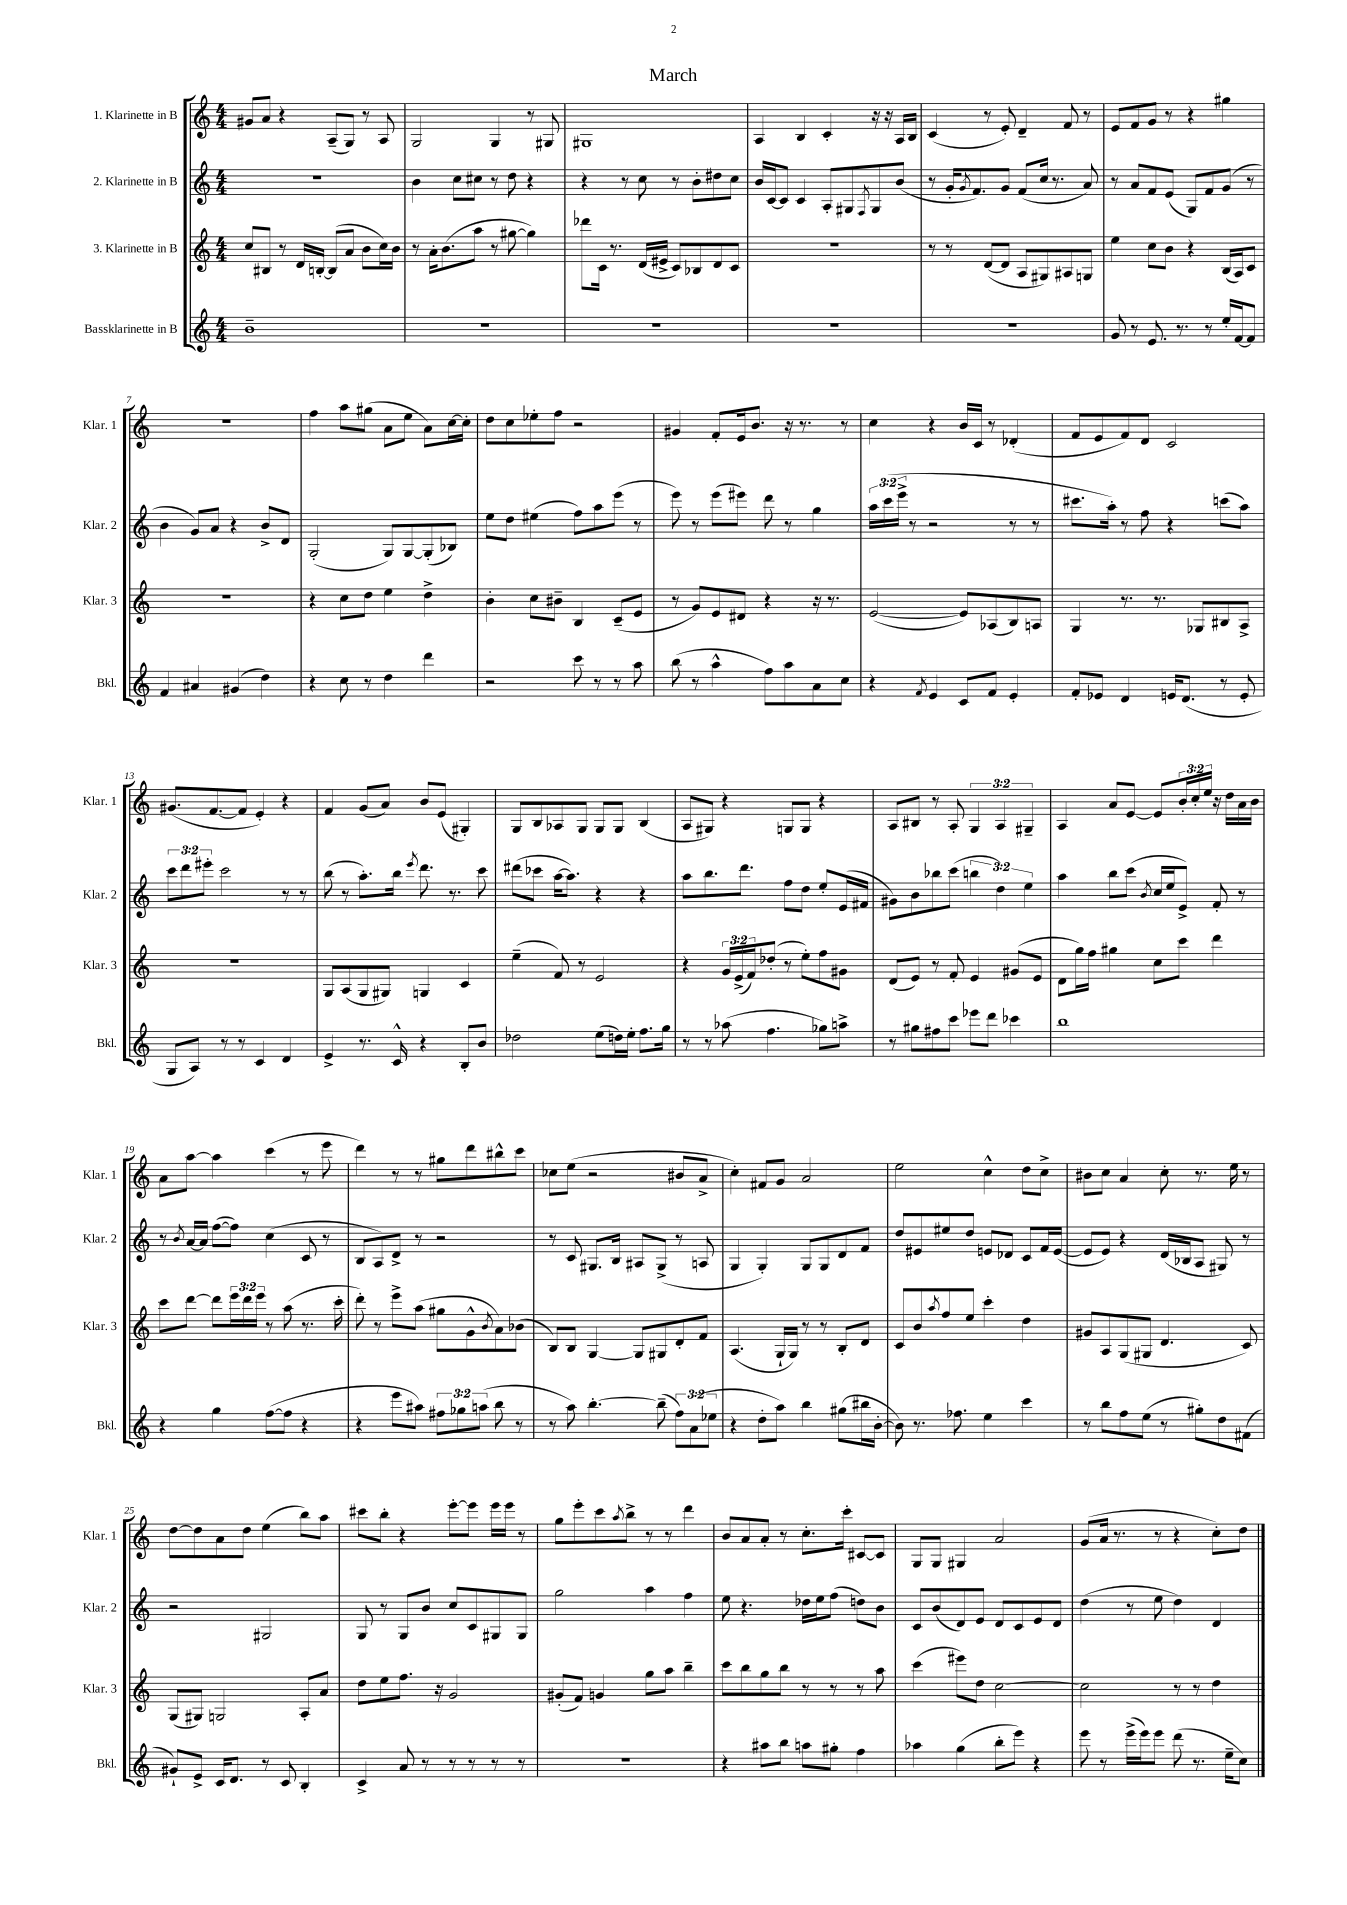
\header { title = "March" }
<<
\new StaffGroup <<
\new Staff = "s0" \with { instrumentName = "1. Klarinette in B" shortInstrumentName = "Klar. 1" } {
    \clef treble \key c \major \numericTimeSignature \time 4/4 \override Staff.TupletNumber.text = #tuplet-number::calc-fraction-text
    gis'8 a'8 r4 a8--( g8) r8 a8 |
    g2 g4 r8 gis8 |
    gis1 |
    a4 b4 c'4-. r16 r16 a16 b16 |
    c'4( r8 e'8-.) d'4-- f'8 r8 |
    e'8 f'8 g'8 r8 r4 gis''4 |
    R1 |
    f''4 a''8 gis''8( a'8 e''8 a'8) c''16~ c''16-. |
    d''8 c''8 ees''8-. f''8 r2 |
    gis'4 f'8-. e'16 b'8. r16 r8. r8 |
    c''4 r4 b'16 c'16 r8 des'4-.( |
    f'8 e'8 f'8) d'8 c'2 |
    gis'8.( f'8.~ f'8 e'4-.) r4 |
    f'4 g'8( a'8) b'8 e'8( gis4-.) |
    g8 b8 aes8 g8 g8 g8 b4( |
    a8 gis8) r4 g8 g8 r4 |
    a8 bis8 r8 a8-. \tuplet 3/2 { g4 a4 gis4-- } |
    a4 a'8 e'8~ e'8 \tuplet 3/2 { b'16-. c''16-. e''16 } r16 d''16 a'16 b'16 |
    a'8 a''8~ a''4 c'''4( r8 e'''8 |
    d'''4) r8 r8 gis''8 d'''8 bis''8-^ c'''8 |
    ces''8 e''8( r2 bis'8 a'8-> |
    c''4-.) fis'8 g'8 a'2 |
    e''2 c''4-^ d''8 c''8-> |
    bis'8 c''8 a'4 c''8-. r8. e''16 r8 |
    d''8~ d''8 a'8 d''8 e''4( b''8) a''8 |
    cis'''8 b''8-. r4 e'''8~-. e'''8 e'''16 e'''16 r8 |
    g''8 e'''8-. c'''8 \acciaccatura { a''8 } b''8-> r8 r8 d'''4 |
    b'8 a'8 a'8-. r8 c''8.-. c'''16-. cis'8~ cis'8 |
    g8 g8 gis4 a'2 |
    g'8( a'16 r8. r8 r4 c''8-.) d''8 \bar "|." |
}
\new Staff = "s1" \with { instrumentName = "2. Klarinette in B" shortInstrumentName = "Klar. 2" } {
    \clef treble \key c \major \numericTimeSignature \time 4/4 \override Staff.TupletNumber.text = #tuplet-number::calc-fraction-text
    r1 |
    b'4 c''8 cis''8 r8 d''8 r4 |
    r4 r8 c''8 r8 b'8-. dis''8 c''8 |
    b'16 c'16~ c'8 c'4 a8-. gis8 \acciaccatura { f8 } gis8 b'8( |
    r8 g'16-. \acciaccatura { g'8 } f'8.) g'8 f'8( c''16 r8. a'8) |
    r8 a'8 f'8 e'8( g8) f'8 g'8( r8 |
    b'4 g'8) a'8 r4 b'8-> d'8 |
    g2-.( g8) g8~ g8-.( bes8) |
    e''8 d''8 eis''4( f''8) a''8 e'''8( r8 |
    e'''8) r8 e'''8( eis'''8) d'''8 r8 g''4 |
    \tuplet 3/2 { a''16 c'''16( e'''16-> } r8 r2 r8 r8 |
    cis'''8. a''16-.) r8 f''8 r4 c'''8( a''8) |
    \tuplet 3/2 { c'''8 d'''8 eis'''8-. } c'''2 r8 r8 |
    b''8( r8 a''8.-.) b''16 \acciaccatura { e'''8 } d'''8. r8. c'''8 |
    dis'''8( ces'''8 a''16~ a''8.) r4 r4 |
    a''8 b''8. d'''8. f''8 d''8 e''8-. e'16( fis'16 |
    gis'8) b'8 bes''8 c'''8( \tuplet 3/2 { b''4 d''4) e''4 } |
    a''4 b''8 c'''8( \acciaccatura { b'8 } c''16 e''16 e'8->) f'8-. r8 |
    r8 \acciaccatura { b'8 } a'16~ a'16 f''8~( f''8) c''4( c'8 r8 |
    b8 a8) d'8-> r8 r2 |
    r8 c'8 gis8. b16 ais8 gis8->( r8 a8 |
    g4 g4-.) g8 g8 d'8 f'8 |
    d''8 eis'8 eis''8 d''8 e'8 des'8 c'8 f'16 e'16~( |
    e'8 e'8) r4 d'16( bes16 a8 gis8) r8 |
    r2 gis2 |
    g8 r8 g8 b'8 c''8 c'8 gis8 gis8 |
    g''2 a''4 f''4 |
    e''8 r4. des''16 e''16 f''8( d''8) b'8 |
    c'8 b'8( d'8) e'8 d'8 c'8 e'8 d'8 |
    d''4( r8 e''8 d''4) d'4 \bar "|." |
}
\new Staff = "s2" \with { instrumentName = "3. Klarinette in B" shortInstrumentName = "Klar. 3" } {
    \clef treble \key c \major \numericTimeSignature \time 4/4 \override Staff.TupletNumber.text = #tuplet-number::calc-fraction-text
    c''8 bis8 r8 d'16 b16~-. b8( a'8 b'8 c''16) b'16 |
    r8 a'16-. b'8.( a''8 r8 gis''8~ gis''4) |
    des'''8 c'16 r8. d'16( eis'16-> c'8) bes8 d'8 c'8 |
    R1 |
    r8 r8 d'8~( d'8 a8 gis8) ais8 g8 |
    e''4 c''8 b'8 r4 b16( a16) c'8 |
    R1 |
    r4 c''8 d''8 e''4 d''4-> |
    b'4-. c''8 bis'8-- b4 c'8--( e'8 |
    r8 g'8) e'8 dis'8 r4 r16 r8. |
    e'2~( e'8) aes8( b8) a8 |
    g4 r8. r8. ges8 bis8 a8-> |
    R1 |
    g8 a8( g8 gis8) g4 c'4 |
    e''4--( f'8) r8 e'2 |
    r4 \tuplet 3/2 { g'16 e'16->( f'16) } des''8-.( r8 e''8-.) f''8 gis'8 |
    d'8( e'8) r8 f'8-. e'4 gis'8( e'8 |
    d'8 g''16) f''16 gis''4 c''8 c'''8 d'''4 |
    c'''8 d'''8~ d'''8 \tuplet 3/2 { e'''16 d'''16 e'''16 } r8 a''8( r8. c'''16-. |
    d'''8-.) r8 e'''8-> a''8( gis''8 g'8-^ \acciaccatura { b'8 } a'8) bes'8( |
    b8) b8 g4~ g8 gis8 d'8-. f'8 |
    a4.( g16-! g16) r8 r8 b8-. d'8 |
    c'8 b'8 \acciaccatura { a''8 } f''8 e''8 c'''4-. d''4 |
    gis'8 a8 g8( gis8 d'4. c'8) |
    g8( gis8) g2 a8-. a'8 |
    d''8 e''8 f''8. r16 g'2 |
    gis'8-.( f'8) g'4 g''8 a''8 b''4-- |
    c'''8 b''8 g''8 b''8 r8 r8 r8 a''8 |
    c'''4( eis'''8) d''8 c''2~ |
    c''2 r8 r8 d''4 \bar "|." |
}
\new Staff = "s3" \with { instrumentName = "Bassklarinette in B" shortInstrumentName = "Bkl." } {
    \clef treble \key c \major \numericTimeSignature \time 4/4 \override Staff.TupletNumber.text = #tuplet-number::calc-fraction-text
    b'1-- |
    R1 |
    R1 |
    R1 |
    R1 |
    g'8 r8 e'8. r8. r8 e''16-. f'16~ f'8 |
    f'4 ais'4 gis'4( d''4) |
    r4 c''8 r8 d''4 d'''4 |
    r2 c'''8 r8 r8 a''8 |
    b''8( r8 a''4-^ f''8) a''8 a'8 c''8 |
    r4 \acciaccatura { f'8 } e'4 c'8 f'8 e'4-. |
    f'8-. ees'8 d'4 e'16 d'8.( r8 e'8-. |
    g8 a8) r8 r8 c'4 d'4 |
    e'4-> r8. c'16-^ r4 b8-. b'8 |
    des''2 e''8( d''16) e''16-. f''8. g''16 |
    r8 r8 aes''8( f''4. ges''8) a''8-> |
    r8 gis''8 fis''8 c'''8 ees'''8 d'''8 ces'''4 |
    b''1 |
    r4 g''4 f''8~( f''8 r4 |
    r4 e'''8 ais''8) \tuplet 3/2 { fis''8 ges''8 a''8( } b''8 r8 |
    r8 a''8) b''4.~-. b''8--( \tuplet 3/2 { f''8) a'8( ees''8 } |
    r4 d''8-. a''8) b''4 gis''8( bis''16 b'16~-. |
    b'8) r8. fes''8. e''4 c'''4 |
    r8 b''8 f''8 e''8( r8 gis''8-.) d''8 fis'8( |
    gis'8-!) e'8-> c'16 d'8. r8 c'8 b4-. |
    c'4-> a'8 r8 r8 r8 r8 r8 |
    R1 |
    r4 ais''8 b''8 a''8 gis''8-. f''4 |
    aes''4 g''4( b''8-. e'''8) r4 |
    e'''8 r8 e'''16->( e'''16) e'''8 d'''8( r8. e''16-- c''8) \bar "|." |
}
>>
>>
